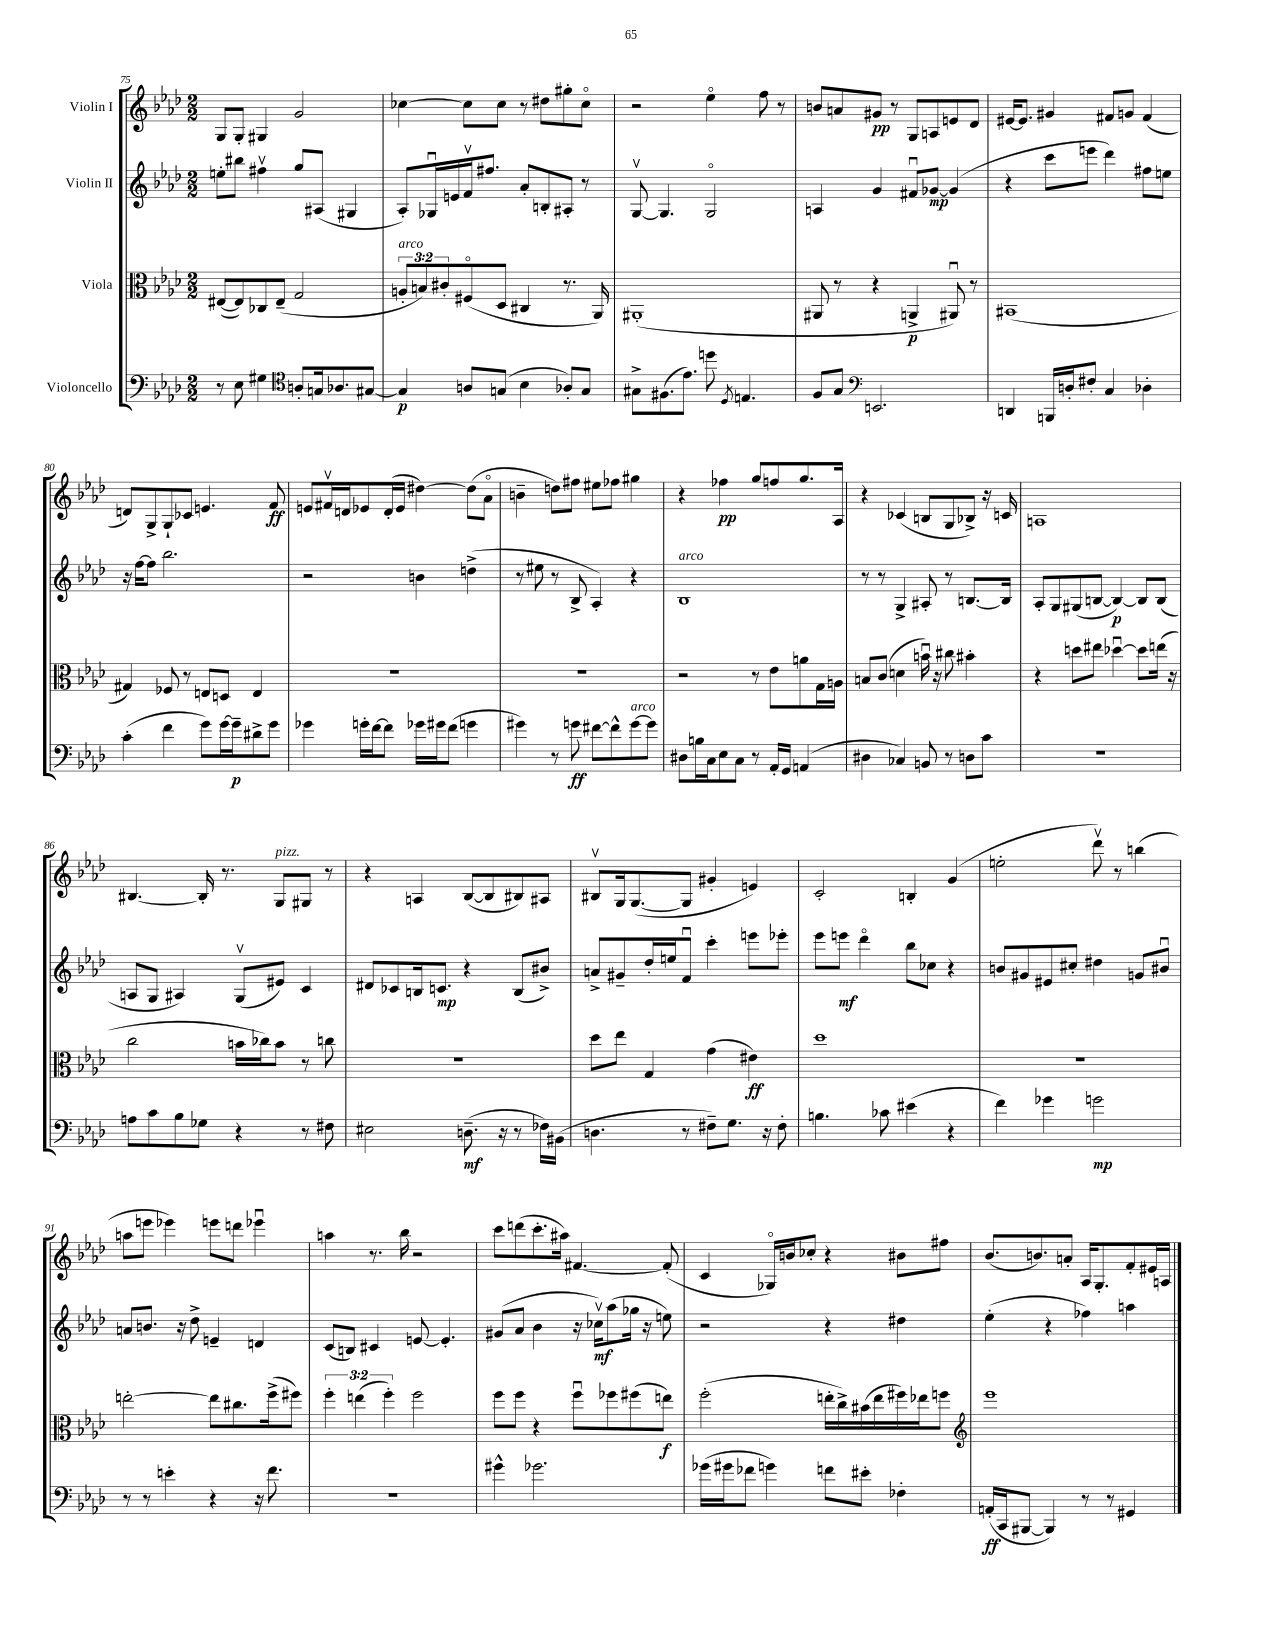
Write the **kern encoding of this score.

**kern	**dynam	**kern	**dynam	**kern	**dynam	**kern	**dynam
*part4	*part4	*part3	*part3	*part2	*part2	*part1	*part1
*staff4	*staff4	*staff3	*staff3	*staff2	*staff2	*staff1	*staff1
*I"Violoncello	*	*I"Viola	*	*I"Violin II	*	*I"Violin I	*
*clefF4	*	*clefC3	*	*clefG2	*	*clefG2	*
*k[b-e-a-d-]	*	*k[b-e-a-d-]	*	*k[b-e-a-d-]	*	*k[b-e-a-d-]	*
*M2/2	*	*M2/2	*	*M2/2	*	*M2/2	*
=75	=75	=75	=75	=75	=75	=75	=75
8r	.	([8E#X/L	.	8een'\L	.	8G/L	.
8E-\	.	8E#/])	.	8bb#X\J	.	8G'/J	.
4G#X\	.	8C-X/	.	4ff#Xv\	.	4G#X/	.
.	.	(8E#~/J	.	.	.	.	.
*clefC4	*	*	*	*	*	*	*
8An'/L	.	2G/	.	8gg/L	.	2g/	.
16Gn/k	.	.	.	(8A#X/J	.	.	.
8.A-X/	.	.	.	.	.	.	.
.	.	.	.	4G#X/	.	.	.
[8G#X/J	.	.	.	.	.	.	.
=76	=76	=76	=76	=76	=76	=76	=76
!	!	!LO:TX:a:i:t=arco	!	!	!	!	!
4G#/]	p	12An'/L	.	8A-'/L)	.	[4cc-X\	.
.	.	12Bn/)	.	.	.	.	.
.	.	.	.	16G-Xu/L	.	.	.
.	.	12c#X'/	.	.	.	.	.
.	.	.	.	16en/	.	.	.
8An/L	.	(8F#X/	.	16fv/J	.	8cc-\L]	.
.	.	.	.	8.ff#X/J	.	.	.
(8Gn/J	.	8D-/J	.	.	.	8cc-\J	.
4B-\	.	4C#X/	.	8a-'/L	.	8r	.
.	.	.	.	8Bn'/	.	8dd#X\L	.
8A-X'/L)	.	8.r	.	8A#X'/J	.	8gg#X'\	.
8G/J	.	.	.	8r	.	8cc-\J	.
.	.	16AA-/)	.	.	.	.	.
=77	=77	=77	=77	=77	=77	=77	=77
8G#X^\L	.	(1AA#X'	.	[8Gv/	.	2r	.
(8.F#X\	.	.	.	4.G/]	.	.	.
8.e-\J)	.	.	.	.	.	.	.
8ddn\	.	.	.	2G/	.	4ee-\	.
8qD-/	.	.	.	.	.	.	.
4.En/	.	.	.	.	.	.	.
.	.	.	.	.	.	8ff\	.
.	.	.	.	.	.	8r	.
=78	=78	=78	=78	=78	=78	=78	=78
8F/L	.	8AA#X/	.	4An/	.	8bn/L	.
8G/J	.	8r	.	.	.	8an/	.
*clefF4	*	*	*	*	*	*	*
2.EEn/	.	4r	.	4g/	.	8g#X/J	pp
.	.	.	.	.	.	8r	.
.	.	4AAn^/	p	8f#Xu/L	.	8G/L	.
.	.	.	.	[8g-X/J	mp	8An/	.
.	.	8AA#Xu/)	.	(4g-/]	.	8en/	.
.	.	8r	.	.	.	8d-/J	.
=79	=79	=79	=79	=79	=79	=79	=79
4DDn/	.	(1BB#X	.	4r	.	[16e#X/KL	.
.	.	.	.	.	.	8.e#/J]	.
16BBBn/LL	.	.	.	8ccc\L	.	4g#X/	.
16Dn'/J	.	.	.	.	.	.	.
8F#X'/J	.	.	.	8eeen\J	.	.	.
4C/	.	.	.	4ddd-\)	.	8f#X/L	.
.	.	.	.	.	.	8gn/J	.
4D-X'\	.	.	.	8ff#X\L	.	(4f#/	.
.	.	.	.	8een\J	.	.	.
!!LO:LB:g=z
=80	=80	=80	=80	=80	=80	=80	=80
(4c'\	.	4G#X/)	.	16r	.	8dn/L)	.
.	.	.	.	[16ff\KL	.	.	.
.	.	.	.	8ff\J]	.	8G^/	.
4f\	.	8F-X/	.	2.bb-\	.	8G`/	.
.	.	8r	.	.	.	8c-X/J	.
8g\L)	.	8En/L	.	.	.	4.en/	.
[16g\L	.	8Dn/J	.	.	.	.	.
16g~\J]	p	.	.	.	.	.	.
8d#X^\	.	4E/	.	.	.	.	.
8g\J	.	.	.	.	.	8f/	ff
=81	=81	=81	=81	=81	=81	=81	=81
4g-X\	.	1r	.	2r	.	8en/L	.
.	.	.	.	.	.	16f#Xv/L	.
.	.	.	.	.	.	16dn/J	.
16gn'\LL	.	.	.	.	.	8e-X/	.
[16f\J	.	.	.	.	.	.	.
8f\J]	.	.	.	.	.	(16d'/L	.
.	.	.	.	.	.	16e-/JJ	.
16g-X\LL	.	.	.	4bn\	.	[4dd#X\)	.
16g#X\J	.	.	.	.	.	.	.
(8f\J	.	.	.	.	.	.	.
4gn\	.	.	.	(4ddn^\	.	(8dd#\L]	.
.	.	.	.	.	.	8a-\J	.
=82	=82	=82	=82	=82	=82	=82	=82
4g#X\)	.	1r	.	8r	.	4bn~\	.
.	.	.	.	8ee#X\	.	.	.
8r	.	.	.	8r	.	8ddn\L)	.
8gn\	ff	.	.	8B-^/	.	8ff#X\J	.
[8f#X\L	.	.	.	4A-'/)	.	8ee#X\L	.
8f#^^\]	.	.	.	.	.	8ff-X\J	.
!LO:TX:a:i:t=arco	!	!	!	!	!	!	!
[8g\	.	.	.	4r	.	4gg#X\	.
8g\J]	.	.	.	.	.	.	.
=83	=83	=83	=83	=83	=83	=83	=83
!	!	!	!	!LO:TX:a:i:t=arco	!	!	!
8D#X\L	.	2r	.	1B-	.	4r	.
16Bn\L	.	.	.	.	.	.	.
16C\J	.	.	.	.	.	.	.
8E-\	.	.	.	.	.	4ff-X\	pp
8C\J	.	.	.	.	.	.	.
8r	.	8r	.	.	.	8gg/L	.
16AA-'/LL	.	8e-\L	.	.	.	8ffn/	.
16GG/JJ	.	.	.	.	.	.	.
(4AAn/	.	8an\	.	.	.	8.gg/	.
.	.	16G\L	.	.	.	.	.
.	.	16An\JJ	.	.	.	16A-/Jk	.
=84	=84	=84	=84	=84	=84	=84	=84
4D#X\	.	8Bn/L	.	8r	.	4r	.
.	.	(8c/J	.	8r	.	.	.
4C-X/)	.	4dn\	.	4G^/	.	(4c-X/	.
8BBn/	.	16bnu\)	.	8A#X'/	.	8Bn/L	.
.	.	16r	.	.	.	.	.
8r	.	8cc#X\	.	8r	.	8G/	.
8Dn\L	.	4b#X'\	.	[8.Bn/L	.	8B-X^/J)	.
8c\J	.	.	.	.	.	16r	.
.	.	.	.	16B/Jk]	.	16cn/	.
=85	=85	=85	=85	=85	=85	=85	=85
1r	.	4r	.	8A-'/L	.	1An	.
.	.	.	.	8G/	.	.	.
.	.	8ddn\L	.	(8G#X/	.	.	.
.	.	8ee#X\J	.	[8Bn/J	.	.	.
.	.	[4dd-Xu\	.	4B/_)	p	.	.
.	.	8dd-\L]	.	8B/L]	.	.	.
.	.	(16een\Jk	.	(8B/J	.	.	.
.	.	16r	.	.	.	.	.
!!LO:LB:g=z
=86	=86	=86	=86	=86	=86	=86	=86
8An\L	.	2cc\	.	8An/L	.	[4.B#X/	.
8c\	.	.	.	8G/J	.	.	.
8B-\	.	.	.	4A#X/)	.	.	.
8G-X\J	.	.	.	.	.	16B#'/]	.
.	.	.	.	.	.	8.r	.
4r	.	16bn\LL	.	(8Gv/L	.	.	.
.	.	16cc-X\J)	.	.	.	.	.
!	!	!	!	!	!	!LO:TX:a:i:t=pizz.	!
.	.	8b\J	.	8e#X/J)	.	8G/L	.
8r	.	8r	.	4c/	.	8G#X/J	.
8F#X\	.	8ccn\	.	.	.	8r	.
=87	=87	=87	=87	=87	=87	=87	=87
2E#X\	.	1r	.	8d#X/L	.	4r	.
.	.	.	.	8c-X/	.	.	.
.	.	.	.	16Bn/k	.	4An/	.
.	.	.	.	8.cn/J	mp	.	.
(8.Dn~\	mf	.	.	4r	.	([8B-/L	.
.	.	.	.	.	.	8B-/]	.
16r	.	.	.	.	.	.	.
8r	.	.	.	(8B/L	.	8B#X/)	.
16F-X\LL)	.	.	.	8b#X^/J)	.	8A#X/J	.
(16BB#X\JJ	.	.	.	.	.	.	.
=88	=88	=88	=88	=88	=88	=88	=88
4.Dn\	.	8dd-\L	.	8an^/L	.	8B#Xv/L	.
.	.	8ee-\J	.	8g#X~/	.	16G/k	.
.	.	.	.	.	.	([8.G/	.
.	.	4G/	.	16dd-'/L	.	.	.
.	.	.	.	16een/J	.	.	.
8r	.	.	.	8fu/J	.	8G/J]	.
8F#X~\L)	.	(4g\	.	4ccc'\	.	4g#X'/	.
8.G\J	.	.	.	.	.	.	.
.	.	4e#X\)	ff	8eeen\L	.	4en/)	.
16r	.	.	.	.	.	.	.
8F#'\	.	.	.	8eee-X'\J	.	.	.
=89	=89	=89	=89	=89	=89	=89	=89
4.Bn\	.	1dd-	.	8eee-\L	.	2c'/	.
.	.	.	.	8eeen\J	mf	.	.
.	.	.	.	4ddd-\	.	.	.
8c-X\	.	.	.	.	.	.	.
(4e#X\	.	.	.	8bb-\L	.	4Bn'/	.
.	.	.	.	8cc-X\J	.	.	.
4r	.	.	.	4r	.	(4g/	.
=90	=90	=90	=90	=90	=90	=90	=90
4f\)	.	1r	.	8bn/L	.	2een'\	.
.	.	.	.	8g#X/	.	.	.
4g-X\	.	.	.	8e#X/	.	.	.
.	.	.	.	8cc#X'/J	.	.	.
2gn\	mp	.	.	4dd#X\	.	8ddd-v\)	.
.	.	.	.	.	.	8r	.
.	.	.	.	8gn/L	.	(4bbn\	.
.	.	.	.	8b#Xu/J	.	.	.
!!LO:LB:g=z
=91	=91	=91	=91	=91	=91	=91	=91
8r	.	[2een'\	.	8an/L	.	8aan\L	.
8r	.	.	.	8.bn/J	.	8eeen\J	.
4en'\	.	.	.	.	.	4eee-X\)	.
.	.	.	.	16r	.	.	.
.	.	.	.	8dd-^\	.	.	.
4r	.	8ee\L]	.	4en~/	.	8eeen\L	.
.	.	8.cc#X\	.	.	.	8dddn\J	.
16r	.	.	.	4dn/	.	4eee-Xu\	.
8.f\	.	(16ff^\k	.	.	.	.	.
.	.	8ff#X\J)	.	.	.	.	.
=92	=92	=92	=92	=92	=92	=92	=92
1r	.	6ff'\	.	(8c/L	.	4aan\	.
.	.	.	.	8Bn/J)	.	.	.
.	.	(6een\	.	.	.	.	.
.	.	.	.	4c#X/	.	8.r	.
.	.	6ff'\)	.	.	.	.	.
.	.	.	.	.	.	16bb-\	.
.	.	2ff\	.	[8en/	.	2r	.
.	.	.	.	4.e'/]	.	.	.
=93	=93	=93	=93	=93	=93	=93	=93
4g#X^^\	.	8ff\L	.	(8g#X/L	.	8ccc\L	.
.	.	8ff\J	.	8a-/J	.	(8dddn\	.
2.g-X\	.	4r	.	4b-\	.	8.ccc'\	.
.	.	.	.	.	.	16aa#X\Jk)	.
.	.	8ffu\L	.	16r	.	[4.f#X/	.
.	.	.	.	16cc-Xv\KL)	mf	.	.
.	.	8ff-X\	.	(8aa-\	.	.	.
.	.	(8ff#X\	.	16gg-X\Jk	.	.	.
.	.	.	.	16r	.	.	.
.	.	8een\J)	f	8een\)	.	(8f#'/]	.
=94	=94	=94	=94	=94	=94	=94	=94
(16g-X\LL	.	(2ff'\	.	2r	.	4c/	.
16g#X\J	.	.	.	.	.	.	.
8f-X\J	.	.	.	.	.	.	.
4gn\)	.	.	.	.	.	16G-X/LL)	.
.	.	.	.	.	.	16bn/J	.
.	.	.	.	.	.	8cc-X'/J	.
8fn\L	.	16een'\LL	.	4r	.	4r	.
.	.	16cc^\)	.	.	.	.	.
8e#X'\J	.	(16b#X\	.	.	.	.	.
.	.	16ee\	.	.	.	.	.
4F-X'\	.	16ff#X\)	.	4dd#X\	.	8b#X\L	.
.	.	16ee-X\J	.	.	.	.	.
.	.	8ffn\J	.	.	.	8ff#X\J	.
=95	=95	=95	=95	=95	=95	=95	=95
*	*	*clefG2	*	*	*	*	*
(16AAn'/LL	ff	1eee-	.	(4ee-'\	.	(8.b-/L	.
16CC/J	.	.	.	.	.	.	.
[8BBB#X/J	.	.	.	.	.	.	.
.	.	.	.	.	.	8.bn/)	.
4BBB#/])	.	.	.	4r	.	.	.
.	.	.	.	.	.	8an'/J	.
8r	.	.	.	4ff-X\)	.	16A-/KL	.
.	.	.	.	.	.	8.G'/	.
8r	.	.	.	.	.	.	.
4GG#X/	.	.	.	4aan\	.	8f'/	.
.	.	.	.	.	.	16e#X/L	.
.	.	.	.	.	.	16An/JJ	.
==	==	==	==	==	==	==	==
*-	*-	*-	*-	*-	*-	*-	*-
